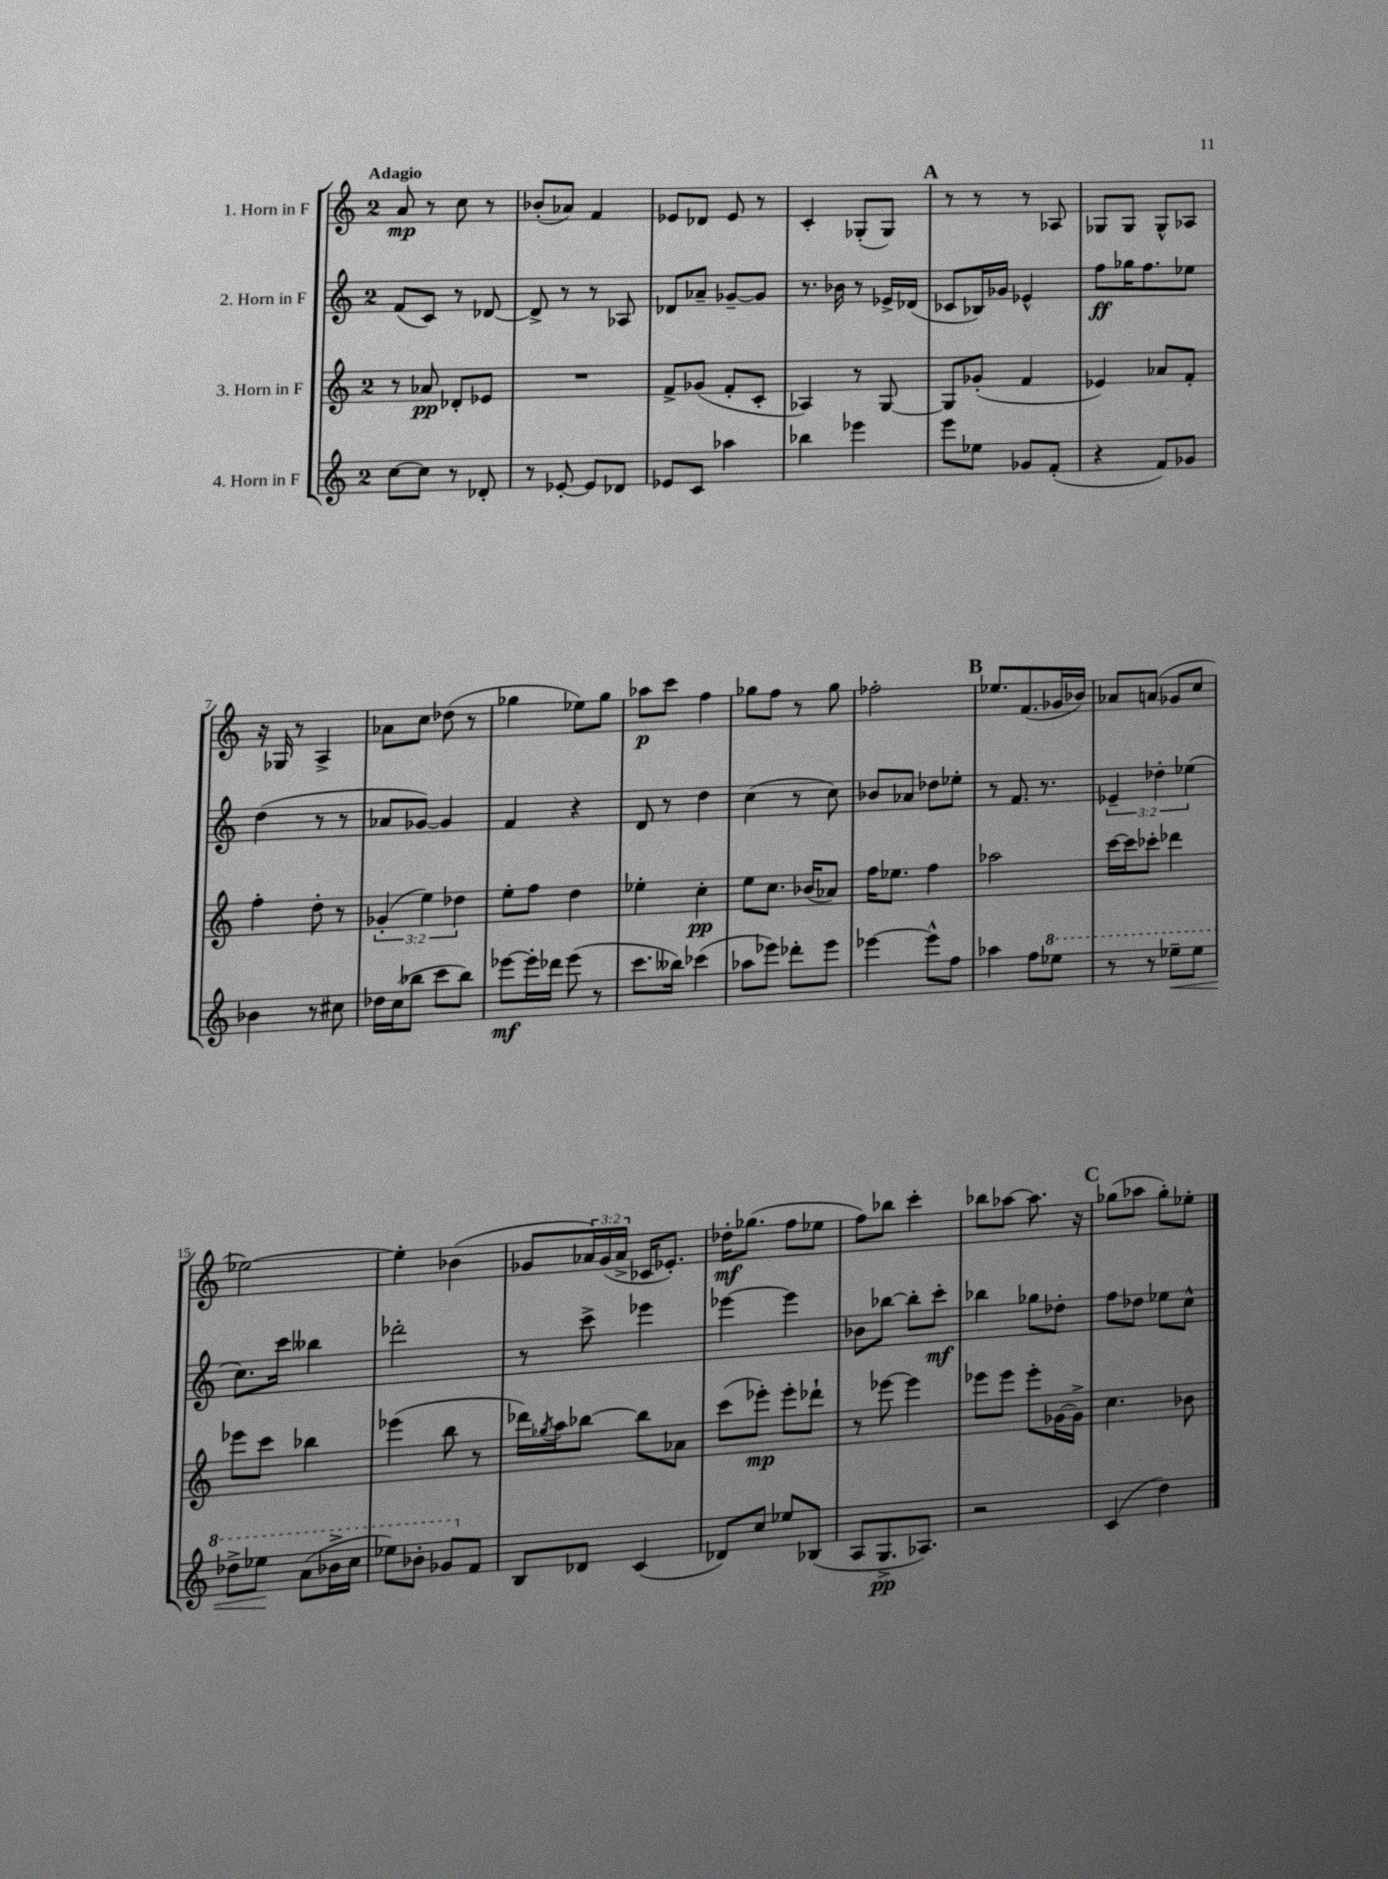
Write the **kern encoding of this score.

**kern	**kern	**kern	**kern
*staff4	*staff3	*staff2	*staff1
*clefG2	*clefG2	*clefG2	*clefG2
*k[]	*k[]	*k[]	*k[]
*M2/4	*M2/4	*M2/4	*M2/4
[8cc\L	8r	(8f/L	8a/
8cc\]J	8a-/	8c/J)	8r
8r	8d-'/L	8r	8cc\
8d-'/	8e-/J	[8d-/	8r
=	=	=	=
8r	2r	8d-^/]	(8b-'/L
[8e-'/	.	8r	8a-/J)
8e-/]L	.	8r	4f/
8d-/J	.	8A-/	.
=	=	=	=
8e-/L	8f^/L	8d-/L	8e-/L
8c/J	(8g-/J	8a-~/J	8d-/J
4aa-\	8f'/L	[8g-~/L	8e-/
.	8c'/J	8g-/]J	8r
=	=	=	=
4bb-\	4A-/)	8.r	4c'/
.	.	16b-\	.
4eee-\	8r	8r	(8G-'/L
.	[8G/	16e-^/LL	8G-/J)
.	.	(16d-/JJ	.
=	=	=	=
8eee\L	8G/]L	8c-/L	8r
8ee-\J	(8g-'/J	16B-/L)	8r
.	.	16g-/JJ	.
8g-/L	4f/	4e-^^/	8r
(8f'/J	.	.	8A-/
=	=	=	=
4r	4e-/)	8ff\L	8G-/L
.	.	16gg-\K	8G-/J
.	.	8.ff\	.
8f/L)	8a-/L	.	8G-^^/L
8g-/J	8f'/J	8ee-\J	8A-/J
=	=	=	=
4b-\	4ff'\	(4dd\	16r
.	.	.	16G-/
.	.	.	8r
8r	8dd'\	8r	4A^/
8cc#\	8r	8r	.
=	=	=	=
16dd-\LL	(6g-'/	8a-/L	8a-\L
(16cc\J	.	.	.
8bb-\J	.	[8g-/J)	8cc\J
.	6ee\)	.	.
8ccc\L	.	4g-/]	(8dd-\
.	6dd-\	.	.
8bb-\J)	.	.	8r
=	=	=	=
[8eee-\L	8ee'\L	4f/	4gg-\
16eee-'\]L	8ff\J	.	.
16ddd-\JJ	.	.	.
(8eee-\	4dd\	4r	8ee-\L)
8r	.	.	8gg-\J
=	=	=	=
8.ccc\L	4ee-'\	8d/	8aa-\L
.	.	8r	8ccc\J
16bb--\Jk)	.	.	.
(4ccc-\	4cc'\	4dd\	4ff\
=	=	=	=
8aa-\L	8ee\L	(4cc\	8gg-\L
8eee-\J)	8.cc\J	.	8ff\J
8ddd-'\L	.	8r	8r
.	(16b-/LK	.	.
8eee-\J	8a-/J)	8cc\)	8gg-\
=	=	=	=
[4eee-\	16ff\LK	8b-/L	2ff-'\
.	8.ee-\J	.	.
.	.	8a-/J	.
8eee-^^\]L	4ff\	8dd-\L	.
8ff\J	.	8ee-'\J	.
=	=	=	=
4aa-\	2aa-\	8r	8.ee-/L
.	.	8.f/	.
.	.	.	(8.f/
8ff\L	.	.	.
.	.	8.r	.
8eee-\J	.	.	16g-/L
.	.	.	16b-/JJ)
=	=	=	=
8r	[16ccc\LL	6e-~/	8a-/L
.	16ccc\]J	.	.
8r	8ccc-'\J	.	(8a/J
.	.	6dd-'\	.
8eee-~\L	4ddd-\	.	8g-/L
.	.	(6ee-\	.
8eee-\J	.	.	8cc/J
=	=	=	=
8ddd-^\L	8eee-\L	8.cc\L)	[2ee-\)
8eee-\J	8ccc\J	.	.
.	.	16ccc\Jk	.
(8aa\L	4bb-\	4bb--\	.
16bb-^\L	.	.	.
16ccc\JJ	.	.	.
=	=	=	=
8eee-\L)	(4eee-\	2ddd-'\	4ee-'\]
8bb-'\J	.	.	.
8gg-/L	8bb\	.	(4b-\
8f/J	8r	.	.
=	=	=	=
8B/L	16ddd-\LL)	8r	8g-/L
.	8qgg-/	.	.
.	16aa\J	.	.
8d-/J	[8bb-\J	8ccc^\	24a-/L)
.	.	.	(24g-/
.	.	.	24a-^/JJ
(4c/	8bb-\]L	4eee-\	16c-/LK
.	.	.	8.e-'/J)
.	8a-\J	.	.
=	=	=	=
8d-/L)	(8ccc\L	[4eee-\	16dd-'\LK
.	.	.	(8.gg-\J
8cc/J	8eee-'\J)	.	.
8ee-/L	8eee-'\L	4eee-\]	8ff\L
(8B-/J	8ddd-`\J	.	8ee-\J
=	=	=	=
8A/L	8r	8b-\L	8ff\L)
8.G^/	[8eee-\	[8bb-\J	8bb-\J
.	4eee-\]	8bb-'\]L	4ccc'\
8.A-/J)	.	.	.
.	.	8ccc'\J	.
=	=	=	=
2r	8eee-\L	4bb-\	8bb-\L
.	8eee-\J	.	[8aa-\J
.	8eee-'\L	8gg-\L	8.aa-\]
.	[16g-\L	8dd-'\J	.
.	16g-^\]JJ	.	16r
=	=	=	=
(4c/	4.cc\	8ff\L	(8gg-\L
.	.	8dd-\J	8aa-\J
4dd\)	.	8ee-\L	8gg-'\L)
.	8b-\	8cc^^\J	8ee-'\J
==	==	==	==
*-	*-	*-	*-
